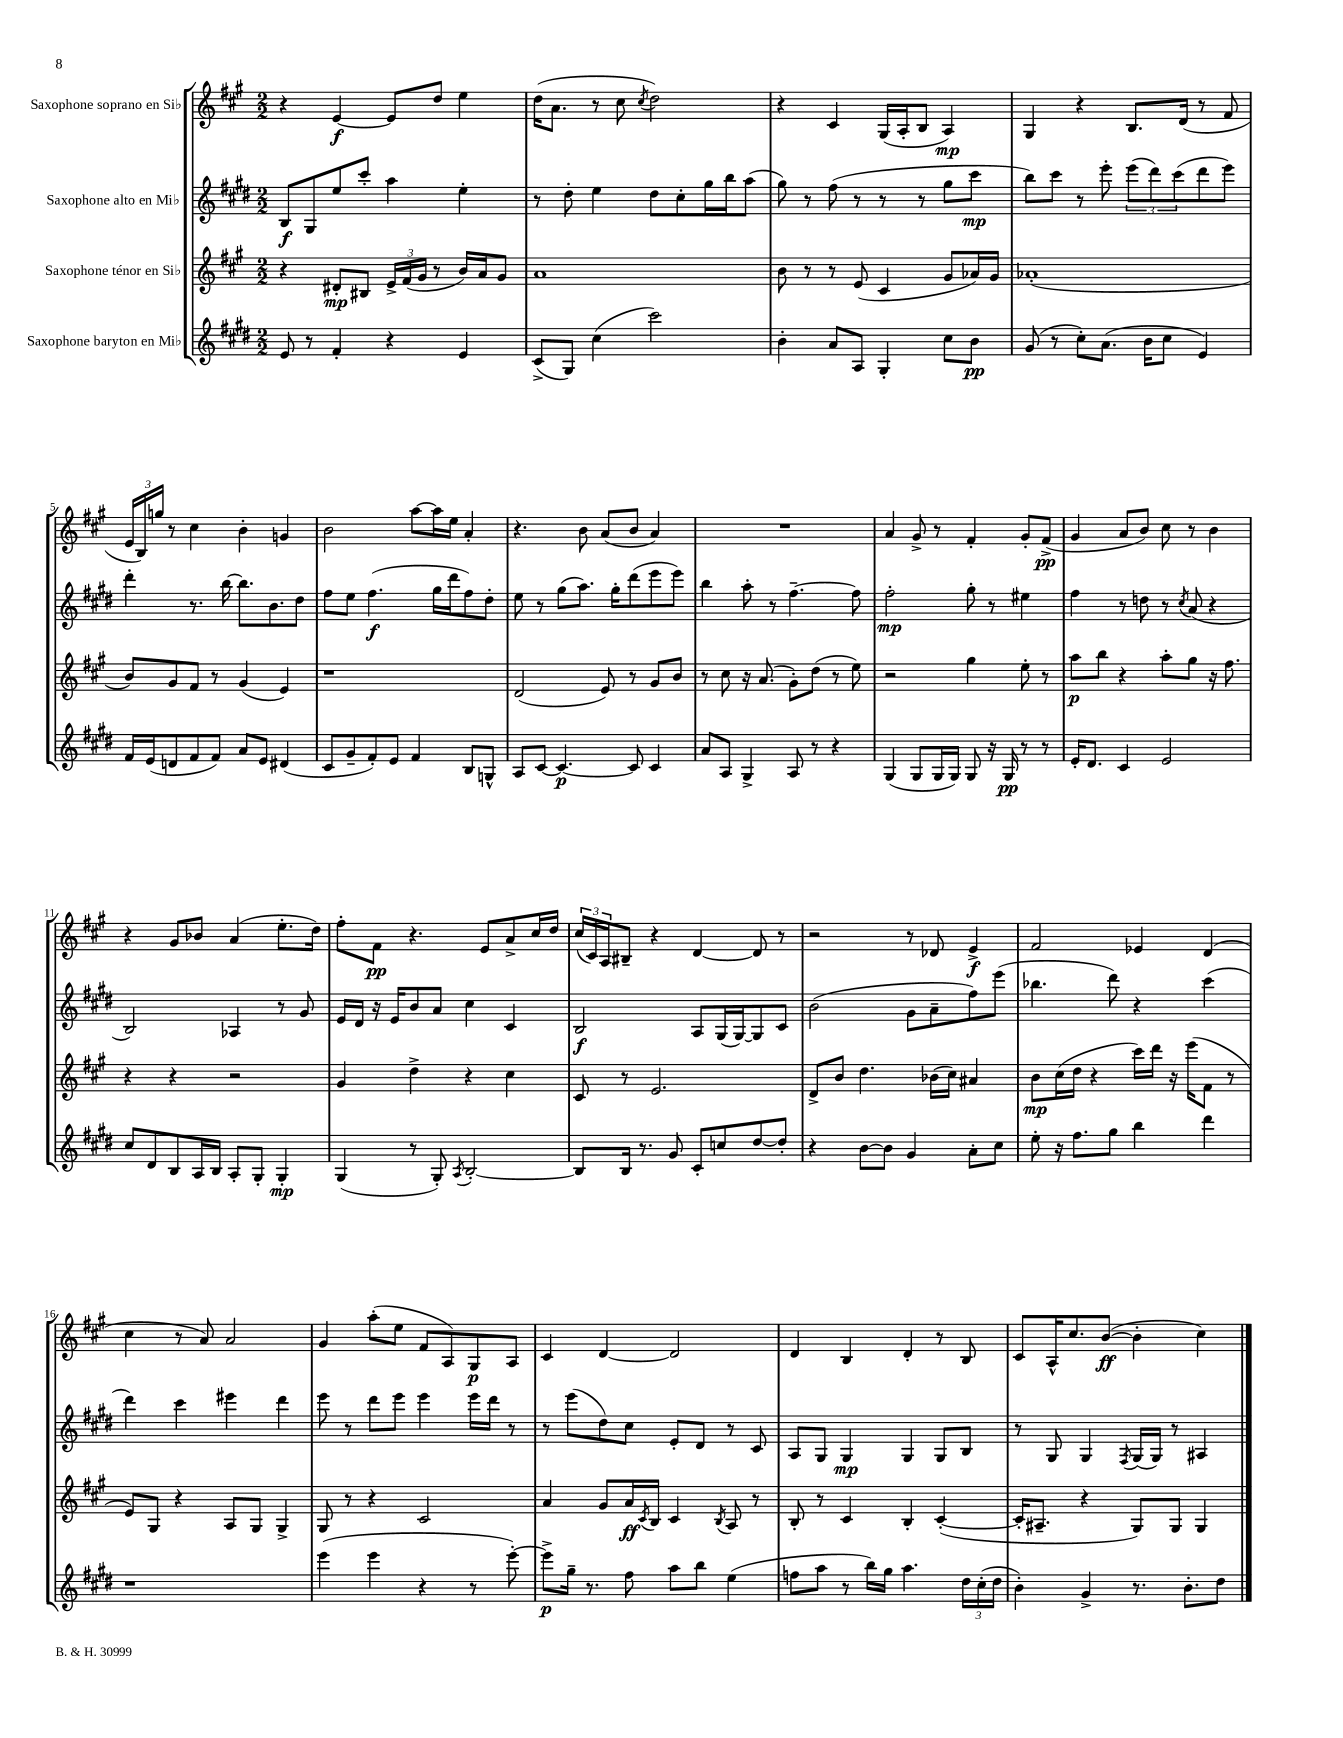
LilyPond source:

<<
\new StaffGroup <<
\new Staff = "s0" \with { instrumentName = "Saxophone soprano en Sib" } {
    \clef treble \key a \major \numericTimeSignature \time 2/2
    r4 e'4~\f e'8 d''8 e''4 |
    d''16( a'8. r8 cis''8 \acciaccatura { cis''8 } d''2) |
    r4 cis'4 gis16( a16-. b8 a4\mp) |
    gis4 r4 b8. d'16( r8 fis'8 |
    \tuplet 3/2 { e'16 b16) g''16 } r8 cis''4 b'4-. g'4 |
    b'2 a''8~ a''16 e''16 a'4-. |
    r4. b'8 a'8( b'8 a'4) |
    R1 |
    a'4 gis'8-> r8 fis'4-. gis'8-. fis'8->\pp( |
    gis'4 a'8 b'8) cis''8 r8 b'4 |
    r4 gis'8 bes'8 a'4( e''8.-. d''16) |
    fis''8-. fis'8\pp r4. e'8 a'8-> cis''16 d''16 |
    \tuplet 3/2 { cis''16( cis'16) a16 } bis8-- r4 d'4~ d'8 r8 |
    r2 r8 des'8 e'4->\f |
    fis'2 ees'4 d'4( |
    cis''4 r8 a'8) a'2 |
    gis'4 a''8-.( e''8 fis'8 a8) gis8\p a8 |
    cis'4 d'4~ d'2 |
    d'4 b4 d'4-. r8 b8 |
    cis'8 a16-^ cis''8. b'8~\ff( b'4-. cis''4) \bar "|." |
}
\new Staff = "s1" \with { instrumentName = "Saxophone alto en Mib" } {
    \clef treble \key e \major \numericTimeSignature \time 2/2
    b8\f gis8 e''8 cis'''8-. a''4 e''4-. |
    r8 dis''8-. e''4 dis''8 cis''8-. gis''16 b''16 a''8( |
    gis''8) r8 fis''8( r8 r8 r8 gis''8 cis'''8\mp |
    b''8) cis'''8 r8 e'''8-. \tuplet 3/2 { e'''8( dis'''8) cis'''8( } dis'''8 e'''8) |
    dis'''4-. r8. b''16~ b''8. b'8. dis''8 |
    fis''8 e''8 fis''4.\f( gis''16 dis'''16 fis''8) dis''8-. |
    e''8 r8 gis''8( a''8.) gis''16-. dis'''8( e'''8 e'''8) |
    b''4 a''8-. r8 fis''4.~-- fis''8 |
    fis''2-.\mp gis''8-. r8 eis''4 |
    fis''4 r8 d''8 r8 \acciaccatura { cis''8 } a'8( r4 |
    b2) aes4 r8 gis'8 |
    e'16 dis'16 r16 e'16 b'8 a'8 cis''4 cis'4 |
    b2\f a8 gis16( gis16~) gis8 cis'8 |
    b'2( gis'8 a'8-- fis''8) e'''8( |
    bes''4. dis'''8) r4 cis'''4( |
    dis'''4) cis'''4 eis'''4 dis'''4 |
    e'''8 r8 dis'''8 e'''8 e'''4 e'''16 dis'''16 r8 |
    r8 e'''8( dis''8) cis''8 e'8-. dis'8 r8 cis'8 |
    a8 gis8 gis4\mp gis4 gis8 b8 |
    r8 gis8 gis4 \acciaccatura { fis8 } gis16( gis16) r8 ais4 \bar "|." |
}
\new Staff = "s2" \with { instrumentName = "Saxophone ténor en Sib" } {
    \clef treble \key a \major \numericTimeSignature \time 2/2
    r4 dis'8-.\mp bis8 \tuplet 3/2 { e'16-> fis'16( gis'16 } r8 b'16) a'16 gis'8 |
    a'1 |
    b'8 r8 r8 e'8( cis'4 gis'8 aes'16) gis'16 |
    aes'1-.( |
    b'8) gis'8 fis'8 r8 gis'4( e'4) |
    r1 |
    d'2( e'8) r8 gis'8 b'8 |
    r8 cis''8 r16 a'8.( gis'8-.) d''8( r8 e''8) |
    r2 gis''4 e''8-. r8 |
    a''8\p b''8 r4 a''8-. gis''8 r16 fis''8. |
    r4 r4 r2 |
    gis'4 d''4-> r4 cis''4 |
    cis'8 r8 e'2. |
    d'8-> b'8 d''4. bes'16( cis''16) ais'4 |
    b'8\mp cis''16( d''16 r4 cis'''16) d'''16 r16 e'''16( fis'8 r8 |
    e'8) gis8 r4 a8 gis8 gis4-> |
    gis8 r8 r4 cis'2 |
    a'4 gis'8 a'16\ff \acciaccatura { cis'8 } b16 cis'4 \acciaccatura { b8 } a8 r8 |
    b8-. r8 cis'4 b4-. cis'4~-.( |
    cis'16-. ais8.-- r4 gis8) gis8 gis4 \bar "|." |
}
\new Staff = "s3" \with { instrumentName = "Saxophone baryton en Mib" } {
    \clef treble \key e \major \numericTimeSignature \time 2/2
    e'8 r8 fis'4-. r4 e'4 |
    cis'8->( gis8) cis''4( cis'''2) |
    b'4-. a'8 a8 gis4-. cis''8 b'8\pp |
    gis'8( r8 cis''8-.) a'8.( b'16 cis''8 e'4) |
    fis'16 e'16( d'8 fis'8 fis'8) a'8 e'8 dis'4( |
    cis'8 gis'8-- fis'8-.) e'8 fis'4 b8 g8-^ |
    a8 cis'8~ cis'4.~\p cis'8 cis'4 |
    a'8 a8 gis4-> a8 r8 r4 |
    gis4( gis8 gis16 gis16) gis8 r16 gis16\pp r8 r8 |
    e'16-. dis'8. cis'4 e'2 |
    cis''8 dis'8 b8 a16 b16 a8-. gis8-. gis4-.\mp |
    gis4( r8 gis8-.) \acciaccatura { a8 } b2~-. |
    b8 b16 r8. gis'8 cis'8-. c''8 dis''8~ dis''8-. |
    r4 b'8~ b'8 gis'4 a'8-. cis''8 |
    e''8-. r16 fis''8. gis''8 b''4 dis'''4 |
    r1 |
    e'''4( e'''4 r4 r8 e'''8~-.) |
    e'''8->\p gis''16-- r8. fis''8 a''8 b''8 e''4( |
    f''8 a''8 r8 b''16) gis''16 a''4. \tuplet 3/2 { dis''16 cis''16-.( dis''16 } |
    b'4-.) gis'4-> r8. b'8.-. dis''8 \bar "|." |
}
>>
>>
